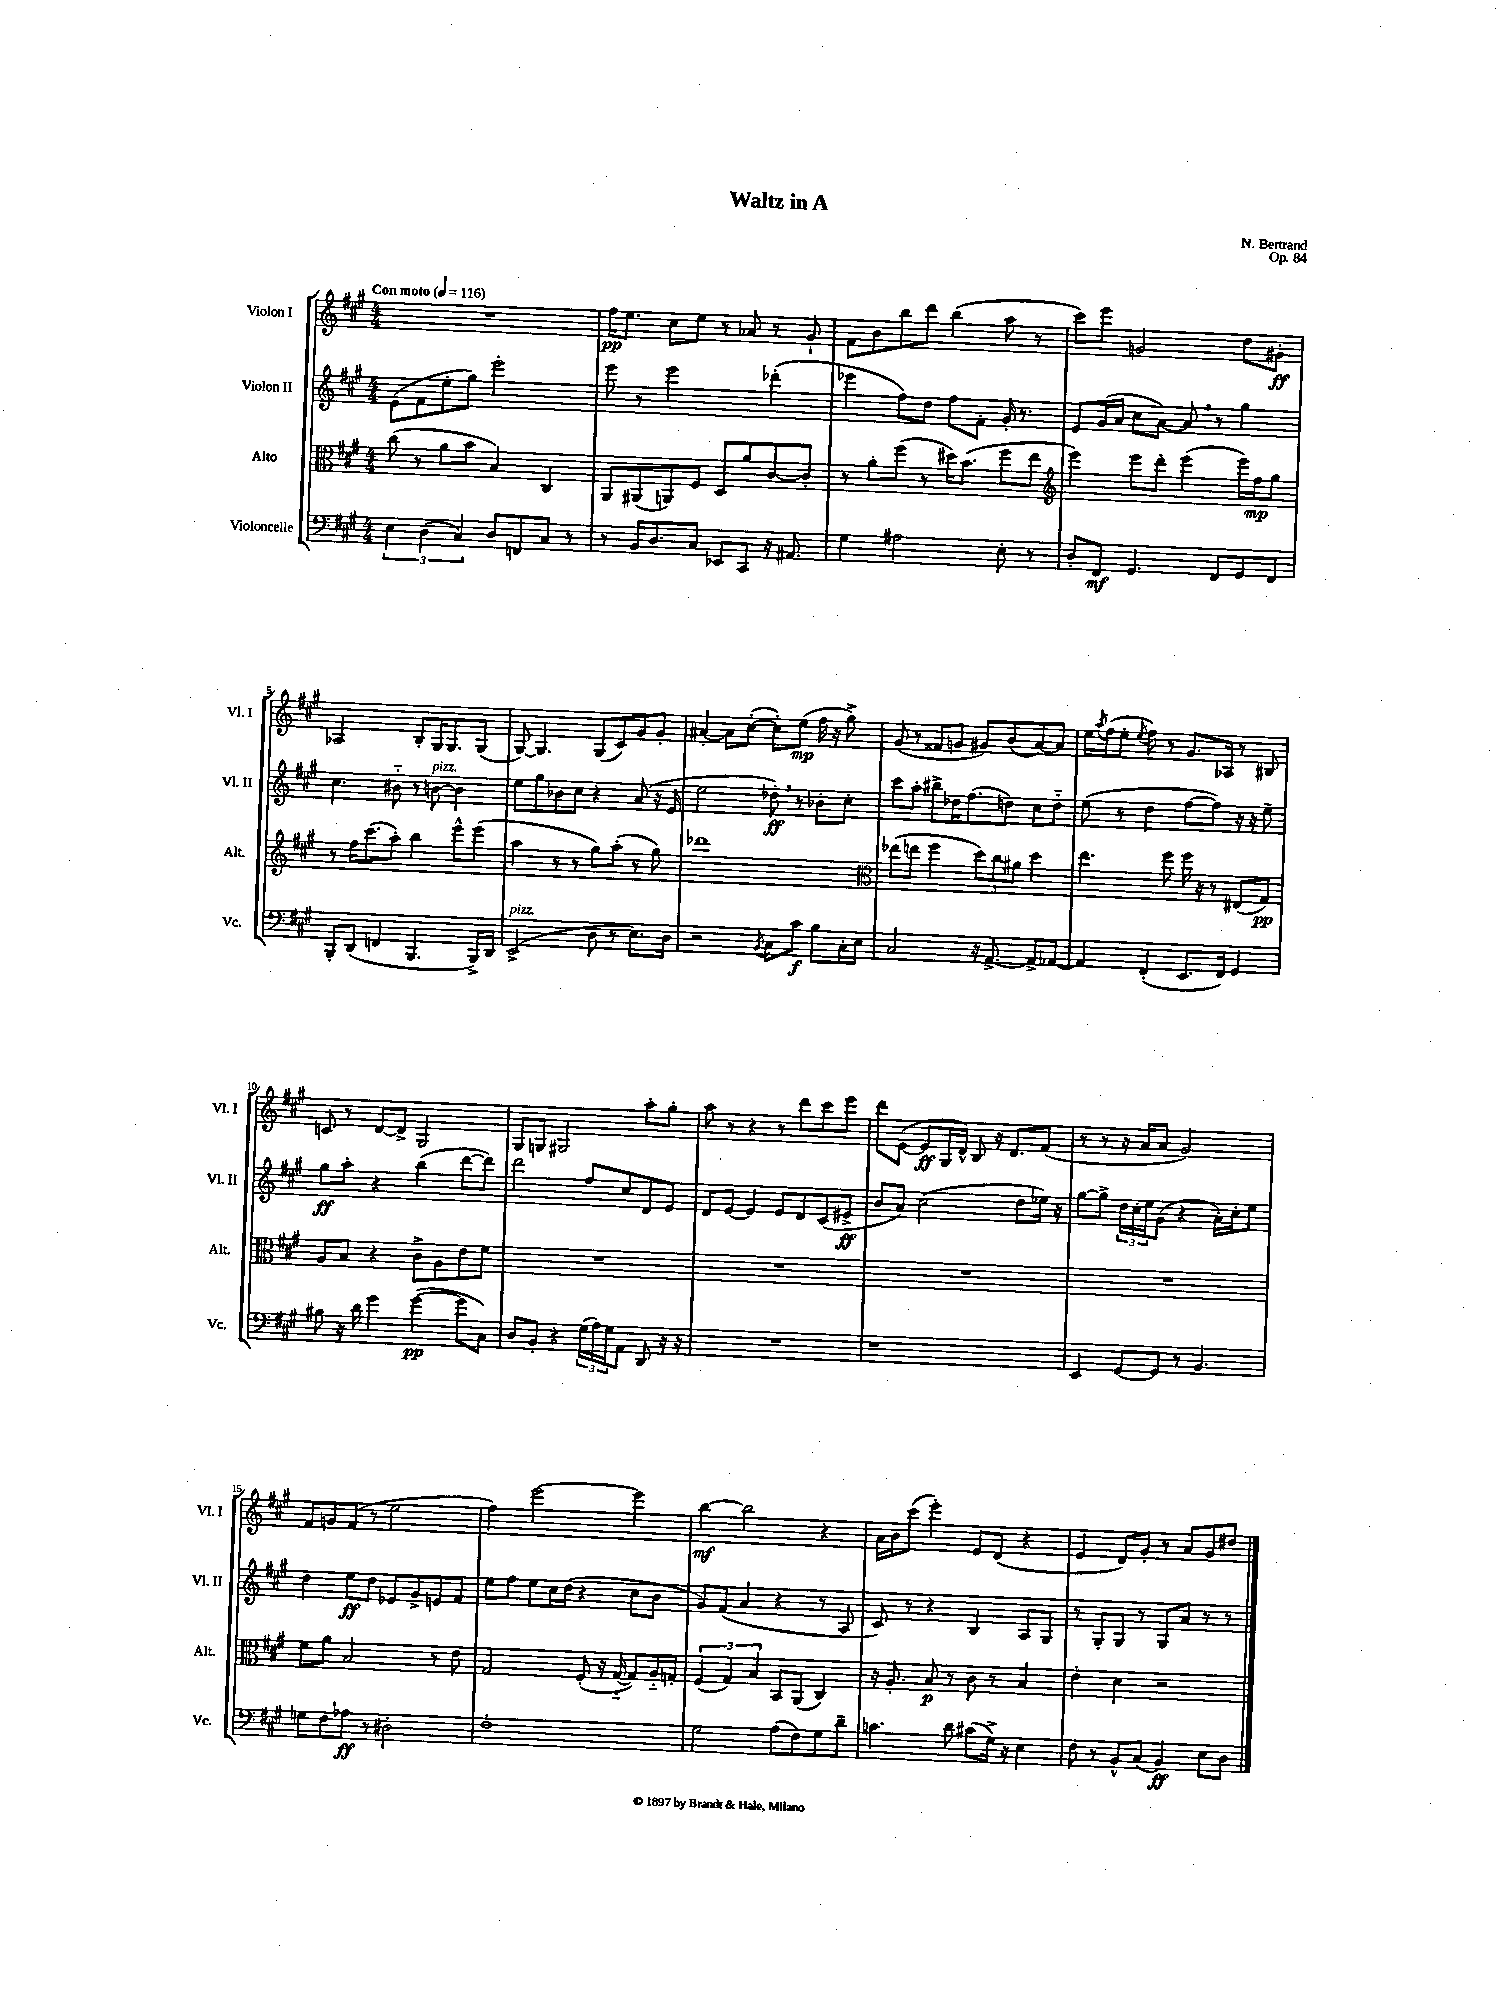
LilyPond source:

\header { title = "Waltz in A" composer = "N. Bertrand" opus = "Op. 84" }
<<
\new StaffGroup <<
\new Staff = "s0" \with { instrumentName = "Violon I" shortInstrumentName = "Vl. I" } {
    \clef treble \key a \major \numericTimeSignature \time 4/4 \tempo "Con moto" 4 = 116
    R1 |
    fis''16\pp e''8. cis''8 e''8 r8 aes'8 r8 gis'8-! |
    fis'8 b'8 b''8 d'''8 b''4( a''8 r8 |
    cis'''8) e'''8 g'2 d''8 gis'8-.\ff |
    aes2 b8-. gis16 gis8. gis8( |
    gis8~) gis4. gis8( cis'8) gis'8 gis'8-. |
    ais'4~-. ais'8 cis''8~-.( cis''8-.) e''8\mp( fis''16 r16 gis''8->) |
    gis'8( r8 fisis'8 g'8 gis'8) b'8( a'8~) a'8 |
    e''16 \acciaccatura { a''8 } fis''16( e''8-. \acciaccatura { e''8 } fis''8) r8 gis'8. aes16 r8 bis8 |
    c'8 r8 d'8~ d'8-> gis2 |
    gis8 g8 gis2 a''8-. gis''8-. |
    a''8 r8 r4 r8 d'''8 cis'''8 e'''8 |
    d'''8 e'8~( e'8\ff gis16 d'16-^) b8 r16 d'8. fis'8( |
    r8 r8 r16 a'16 a'8 gis'2) |
    fis'8 g'8 fis'8( r8 e''2 |
    fis''4) e'''2~ e'''4 |
    b''4~\mf b''2 r4 |
    a'16 b'16 cis'''8( e'''4-.) e'8 d'8( r4 |
    e'4 d'8) gis'8-. r8 a'8 gis'8 dis''8 \bar "|." |
}
\new Staff = "s1" \with { instrumentName = "Violon II" shortInstrumentName = "Vl. II" } {
    \clef treble \key a \major \numericTimeSignature \time 4/4
    e'8( fis'8 e''8-. gis''8) e'''2-. |
    e'''8 r8 e'''2 des'''4-.( |
    ees'''4 fis''8) d''8 fis''8 fis'8-. gis'16-. r8. |
    e'8 gis'16( a'16 cis''8 a'8~) a'8 \breathe r8 gis''4 |
    cis''4. bis'8-_ r8 b'8~^\markup { \italic "pizz." } b'4 |
    e''8 gis''8 bes'8 cis''8 r4 a'8( r16 e'16 |
    e''2 des''8-.\ff) \breathe r8 bes'8-. cis''8-. |
    cis'''8 a''8-. bis''8-> des''16 fis''8.( d''8) cis''8 d''8-_ |
    e''8( r8 d''4 fis''8~ fis''8) r16 r16 e''8-- |
    gis''8\ff a''8-. r4 b''4( d'''8~ d'''8) |
    d'''2 fis''8 cis''8 d'8 e'8 |
    d'8 e'8~ e'4 e'8 d'8 cis'8( eis'8->\ff |
    b'8 a'8) cis''2( d''8 ees''16) r16 |
    gis''8~ gis''8-> \tuplet 3/2 { d''16 cis''16-. e''16 } gis'8( r4 a'16-.) cis''16-. e''8 |
    d''4 e''8\ff d''8 ees'8 gis'8-> e'8 fis'8 |
    e''8 fis''8 e''8 cis''16 d''16( r4 cis''8 b'8 |
    gis'8) fis'8( a'4 r4 r8 a8 |
    cis'8) r8 r4 b4 a8 gis8 |
    r8 gis8-. gis8 r8 gis8 a'8 r8 r8 \bar "|." |
}
\new Staff = "s2" \with { instrumentName = "Alto" shortInstrumentName = "Alt." } {
    \clef alto \key a \major \numericTimeSignature \time 4/4
    cis''8( r8 a'8 b'8 b4) cis4 |
    a,8 ais,8( a,8) fis8 d8 a'8 cis'8~ cis'8-. |
    r8 a'8-. fis''8( r8 dis''16) b'8.( fis''8 e''8 |
    \clef treble e'''4) e'''8 d'''8-. e'''4( e'''16) fis''16\mp gis''8 |
    r8 fis''16 cis'''8.( a''8-.) b''4 e'''8-^ e'''8( |
    a''4 r8 r8 gis''8) a''8-.( r8 gis''8) |
    des'''1 |
    \clef alto ees''8( e''8 fis''4 \tuplet 3/2 { d''8) cis''8 ais'8 } d''4 |
    e''4. fis''8 fis''16 r16 r8 eis8( gis8\pp) |
    a8 b8 r4 cis'8-> a8 e'8 fis'8 |
    R1 |
    R1 |
    R1 |
    R1 |
    fis'8 a'8 b2 r8 e'8 |
    gis2 fis8-.( r16 gis16~-_ gis8) a16-_ g16-. |
    \tuplet 3/2 { fis4( gis4) b4 } b,8 a,8( cis4) |
    r16 a8.-. b8\p r8 cis'8 r8 b4 |
    e'4-. d'4 r2 \bar "|." |
}
\new Staff = "s3" \with { instrumentName = "Violoncelle" shortInstrumentName = "Vc." } {
    \clef bass \key a \major \numericTimeSignature \time 4/4
    \tuplet 3/2 { e4 d4( cis4) } d8 f,8 cis8 r8 |
    r8 b,16 d8. cis8 ees,8 cis,8 r16 ais,8. |
    gis4 ais2 e8-. r8 |
    d8-. fis,8\mf gis,4. fis,8 gis,8 fis,8 |
    b,,8-. d,8( f,4 b,,4. b,,16->) d,16 |
    e,2->^\markup { \italic "pizz." }( d8 r8 e8.) d16 |
    r2 \acciaccatura { b,8 } cis8 cis'8\f b8 cis16-. e16 |
    cis2 r16 a,8.~-> a,8-> aes,8~ |
    aes,4 fis,4-.( e,8. fis,16) gis,4 |
    bis8 r16 d'16 gis'4 gis'4~\pp( gis'8 cis8) |
    d8 b,8-. r4 \tuplet 3/2 { gis16( a16) gis16 } a,8 d,8 r16 r16 |
    R1 |
    r1 |
    e,4 gis,8~ gis,8 r8 b,4. |
    g8 fis8 aes8\ff r8 dis2-. |
    fis1-. |
    gis2 a8( fis8) gis8 d'8-- |
    c'4. d'8 cis'8( gis16->) r16 e4 |
    fis8 r8 b,8-^ cis8( b,4\ff) e8 d8 \bar "|." |
}
>>
>>
